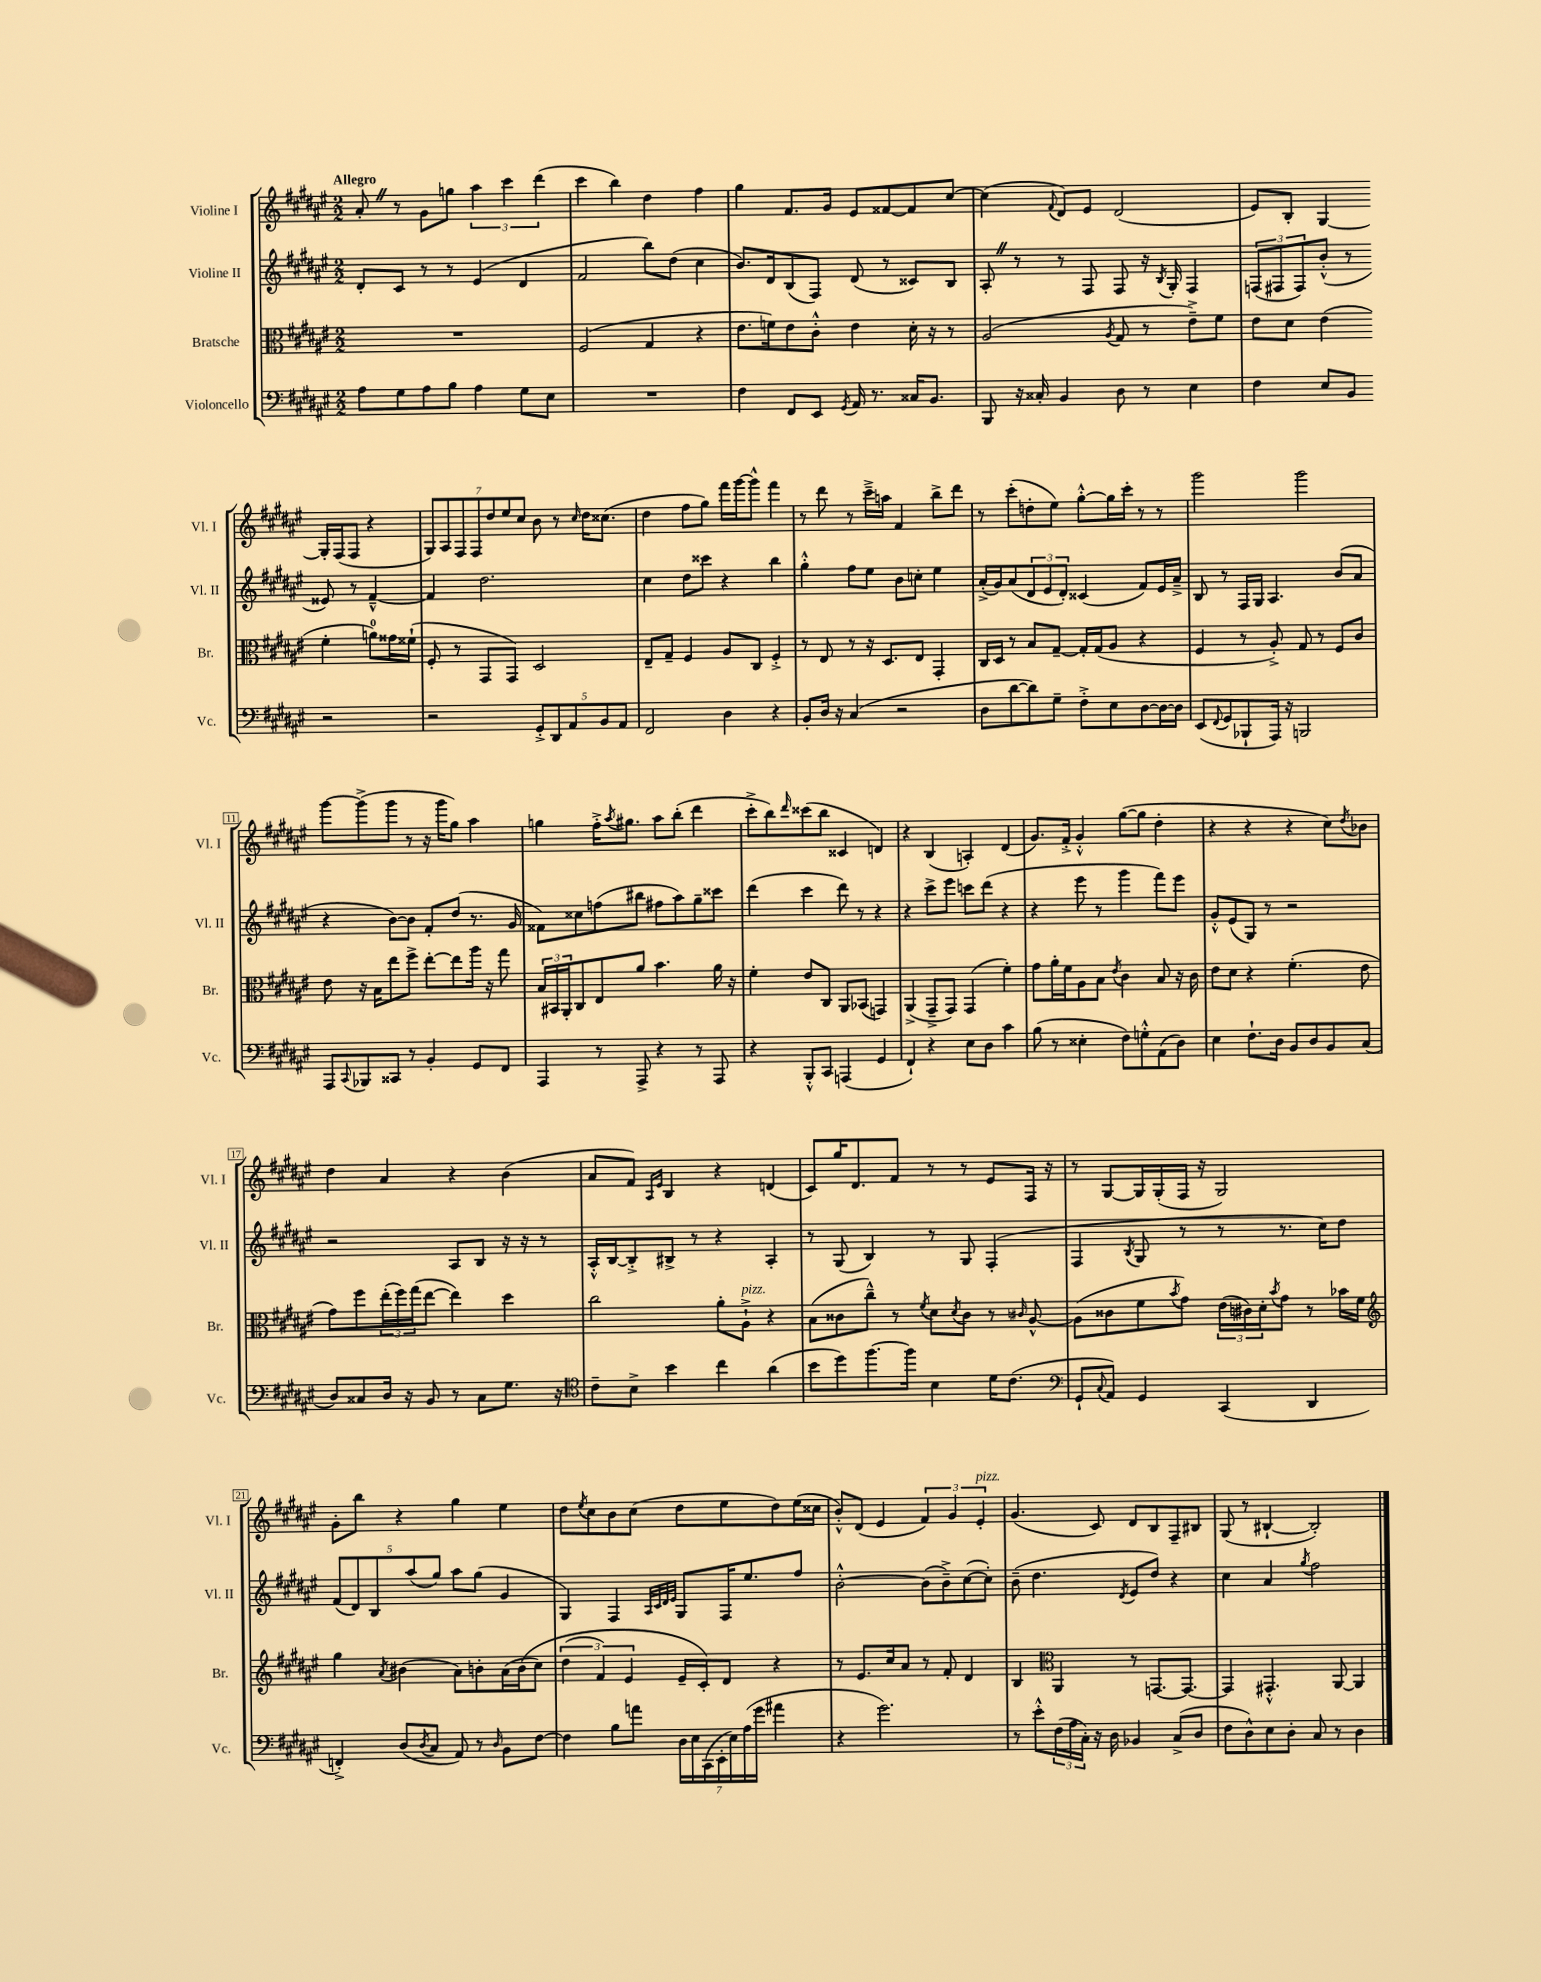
<<
\new StaffGroup <<
\new Staff = "s0" \with { instrumentName = "Violine I" shortInstrumentName = "Vl. I" } {
    \clef treble \key fis \major \numericTimeSignature \time 2/2 \tempo "Allegro"
    ais'8-. \once \override BreathingSign.text = \markup { \musicglyph "scripts.caesura.straight" } \breathe r8 gis'8 g''8 \tuplet 3/2 { ais''4 cis'''4 dis'''4( } |
    cis'''4 b''4) dis''4 fis''4 |
    gis''4 fis'8. gis'16 eis'8 fisis'8~ fisis'8 cis''8~ |
    cis''4( \appoggiatura { fis'8 } dis'8) eis'8 dis'2( |
    eis'8) b8-. gis4~ gis16-. fis16( fis8 r4 |
    \tuplet 7/4 { gis8) ais8 fis8 fis8 dis''8 eis''8 cis''8 } b'8 r8 \grace { cis''16 } dis''16 cisis''8.( |
    dis''4 fis''8 gis''8) fis'''16 gis'''16~ gis'''8-^ fis'''4 |
    r8 dis'''8 r8 cis'''16---> a''16 fis'4 b''8-> dis'''8 |
    r8 cis'''8-.( d''8-. eis''8) gis''8~-.-^ gis''16 cis'''16-. r8 r8 |
    gis'''2 gis'''2 |
    gis'''8~ gis'''8->( gis'''8 r8 r16 gis'''16 gis''8) ais''4 |
    g''4 fis''16-.-> \acciaccatura { ais''8 } gis''8. ais''8 b''8-.( dis'''4 |
    cis'''8-.-> b''8) \grace { dis'''16 } cisis'''8( b''8 cisis'4 d'4) |
    r4 b4( a4-.) dis'4( |
    gis'8.) fis'16-.-> gis'4-.-^ gis''8~( gis''8 dis''4-. |
    r4 r4 r4 cis''8) \acciaccatura { dis''8 } bes'8 |
    dis''4 ais'4 r4 b'4( |
    ais'8 fis'8) \grace { ais16 eis'16 } b4 r4 d'4( |
    cis'8) gis''16 dis'8. fis'8 r8 r8 eis'8 fis16 r16 |
    r8 gis8~ gis16 gis16-.( fis16 r16 gis2) |
    gis'8-. b''8 r4 gis''4 eis''4 |
    dis''8 \acciaccatura { eis''8 } cis''8 b'8 cis''8( dis''8 eis''8 dis''8) eis''16( cisis''16 |
    b'8-.-^) dis'8( eis'4 \tuplet 3/2 { fis'4) gis'4 eis'4-.^\markup { \italic "pizz." } } |
    gis'4.( cis'8) dis'8 b8 fis8-- bis8 |
    gis8( r8 bis4~-! bis2-.) \bar "|." |
}
\new Staff = "s1" \with { instrumentName = "Violine II" shortInstrumentName = "Vl. II" } {
    \clef treble \key fis \major \numericTimeSignature \time 2/2
    dis'8-. cis'8 r8 r8 eis'4( dis'4 |
    fis'2 b''8) dis''8( cis''4 |
    b'8.) dis'16 b8( fis8) dis'8( r8 cisis'8) b8 |
    ais8-. \once \override BreathingSign.text = \markup { \musicglyph "scripts.caesura.straight" } \breathe r8 r8 fis8 fis8 r16 \acciaccatura { b8 } gis16-. fis4 |
    \tuplet 3/2 { f8( fis8 fis8) } b'8-.-^( r8 eisis'8) r8 fis'4~---^ |
    fis'4 dis''2. |
    cis''4 dis''8 cisis'''8 r4 b''4 |
    gis''4-.-^ fis''8 eis''8 b'8 c''8-. eis''4 |
    ais'16-.->( gis'16) ais'8( \tuplet 3/2 { dis'8 eis'8 dis'8-.) } cisis'4( fis'8) eis'16 ais'16---> |
    b8 r8 fis16 gis16 ais4. b'8( ais'8 |
    r4 b'8~) b'8 fis'8-. dis''8( r8. gis'16 |
    fisis'8) cisis''8 f''8( bis''8 fis''8 ais''8) gis''8-- cisis'''8 |
    dis'''4( cis'''4 dis'''8) r8 r4 |
    r4 cis'''8-> eis'''8 c'''8 dis'''8( r4 |
    r4 eis'''8 r8 gis'''4 fis'''8) eis'''8 |
    gis'8-.-^ eis'8( gis8) r8 r2 |
    r2 ais8 b8 r16 r16 r8 |
    ais16-.-^ b16~ b8-.-> bis8-> r8 r4 ais4-. |
    r8 gis8( b4) r8 gis8 fis4-.( |
    fis4 \acciaccatura { b8 } gis8 r8 r8 r8. cis''16) dis''8 |
    \tuplet 5/4 { fis'8( dis'8) b8 ais''8( gis''8) } ais''8 gis''8( gis'4 |
    gis4) fis4 \grace { ais32 cis'32 dis'32 eis'32 } gis8 fis16 eis''8. fis''8 |
    b'2~-.-^ b'8( b'8--->) cis''8~( cis''8-.) |
    b'8--( dis''4. \acciaccatura { dis'8 } eis'8 dis''8) r4 |
    cis''4 ais'4 \acciaccatura { gis''8 } fis''2 \bar "|." |
}
\new Staff = "s2" \with { instrumentName = "Bratsche" shortInstrumentName = "Br." } {
    \clef alto \key fis \major \numericTimeSignature \time 2/2
    R1 |
    fis2( gis4 r4 |
    eis'8. f'16) eis'8 cis'8-.-^ eis'4 dis'16-. r16 r8 |
    ais2( \acciaccatura { ais8 } gis8 r8 eis'8--->) fis'8 |
    eis'8 dis'8 eis'4( fis'4-. a'8-0) gisis'16 fisis'16-!( |
    fis8-. r8 gis,8 gis,8) dis2 |
    eis8-- gis8-- fis4 ais8 cis8 fis4-.-> |
    r8 eis8 r8 r16 dis8. eis8 gis,4-. |
    cis16 dis16 r8 b8 gis8~-- gis16-. gis16( ais8 r4 |
    fis4 r8 ais8-.->) gis8 r8 fis8 cis'8 |
    eis'8 r16 b16 eis''8 fis''8-> eis''8~-. eis''8 ais''16 r16 gis''8 |
    \tuplet 3/2 { b16 bis,16 ais,16-. } cis8 eis8 ais'8 b'4. ais'16 r16 |
    fis'4-. eis'8 cis8 ais,8 bes,8( g,4) |
    ais,4->( gis,8---> gis,8) gis,4( fis'4-.) |
    gis'8 ais'16-. fis'16 ais8 b8 \acciaccatura { eis'8 } cis'4 b8 r16 cis'16 |
    eis'8 dis'8 r4 fis'4.-.( eis'8 |
    gis'8) fis''8 \tuplet 3/2 { eis''16-.( fis''16) gis''16( } eis''8~ eis''4) dis''4 |
    cis''2 ais'8-. ais8-!->^\markup { \italic "pizz." } r4 |
    b8( cisis'8 cis''8---^) r8 \acciaccatura { fis'8 } dis'8 \acciaccatura { dis'8 } cisis'8 r8 \grace { cis'16 } ais8~-^ |
    ais8( cisis'8 fis'8 \acciaccatura { b'8 } gis'8) \tuplet 3/2 { eis'16( cis'16) dis'16-. } \acciaccatura { b'8 } gis'8 r8 bes'16 fis'16 |
    \clef treble gis''4 \acciaccatura { ais'8 } bis'4( ais'8) b'8-. ais'16( b'16\( cis''8) |
    \tuplet 3/2 { dis''4( fis'4) eis'4 } eis'16-- cis'16-.\) dis'8 r4 |
    r8 eis'8. cis''16 ais'8 r8 fis'8-. dis'4 |
    b4 \clef alto ais,4 r8 g,8.~ g,8.~ |
    g,4 gis,4.-.-^ ais,8~ ais,4 \bar "|." |
}
\new Staff = "s3" \with { instrumentName = "Violoncello" shortInstrumentName = "Vc." } {
    \clef bass \key fis \major \numericTimeSignature \time 2/2
    ais8 gis8 ais8 b8 ais4 gis8 eis8 |
    R1 |
    fis4 fis,8 eis,8 \acciaccatura { gis,8 } ais,16 r8. cisis16 b,8. |
    b,,8 r16 cisis16-. b,4 dis8 r8 eis4 |
    fis4 eis8 b,8 r2 |
    r2 \tuplet 5/4 { gis,8-.-> dis,8 ais,8 b,8 ais,8 } |
    fis,2 dis4 r4 |
    b,8-. dis16 r16 cis4( r2 |
    dis8 dis'8~ dis'8) gis8-- fis8-.-> eis8 dis8~ dis16~ dis16 |
    eis,8( \appoggiatura { fis,8 } gis,8 bes,,8-! ais,,16) r16 b,,2 |
    ais,,8 \appoggiatura { cis,8 } bes,,8 cisis,8 r8 b,4-. gis,8 fis,8 |
    ais,,4 r8 ais,,8-> r4 r8 ais,,8 |
    r4 b,,8-.-^ cis,8 a,,4( gis,4 |
    fis,4-!) r4 eis8 dis8 cis'4 |
    b8( r8 eisis4-. fis8) g8-.-^ ais,8( dis8) |
    eis4 fis8.-! dis16 b,8 dis8 b,8 cis8( |
    dis8) cisis8 dis16 r16 b,8 r8 cisis8 gis8. r16 |
    \clef tenor cis'8-- b8-> b'4 cis''4 ais'4( |
    b'8 dis''8) fis''8.~ fis''16 b4 dis'16 cis'8.( |
    \clef bass gis,8-! \appoggiatura { cis8 } ais,8) gis,4 cis,4( dis,4 |
    f,4-.->) dis8( \acciaccatura { dis8 } cis8 ais,8) r8 \grace { dis16 } b,8 fis8~ |
    fis4 b8 a'8 \tuplet 7/4 { dis16 eis16 cis,16( eis,16-. eis16) ais16( gis'16 } ais'4 |
    r4 gis'2.) |
    r8 eis'8-.-^ \tuplet 3/2 { fis16( ais16 cis16-.) } r16 dis16 bes,4 cis8->( dis8 |
    fis8 dis8-^) eis8 dis8-. cis8 r8 dis4 \bar "|." |
}
>>
>>
\layout { \context { \Score \override BarNumber.stencil = #(make-stencil-boxer 0.1 0.3 ly:text-interface::print) } }
